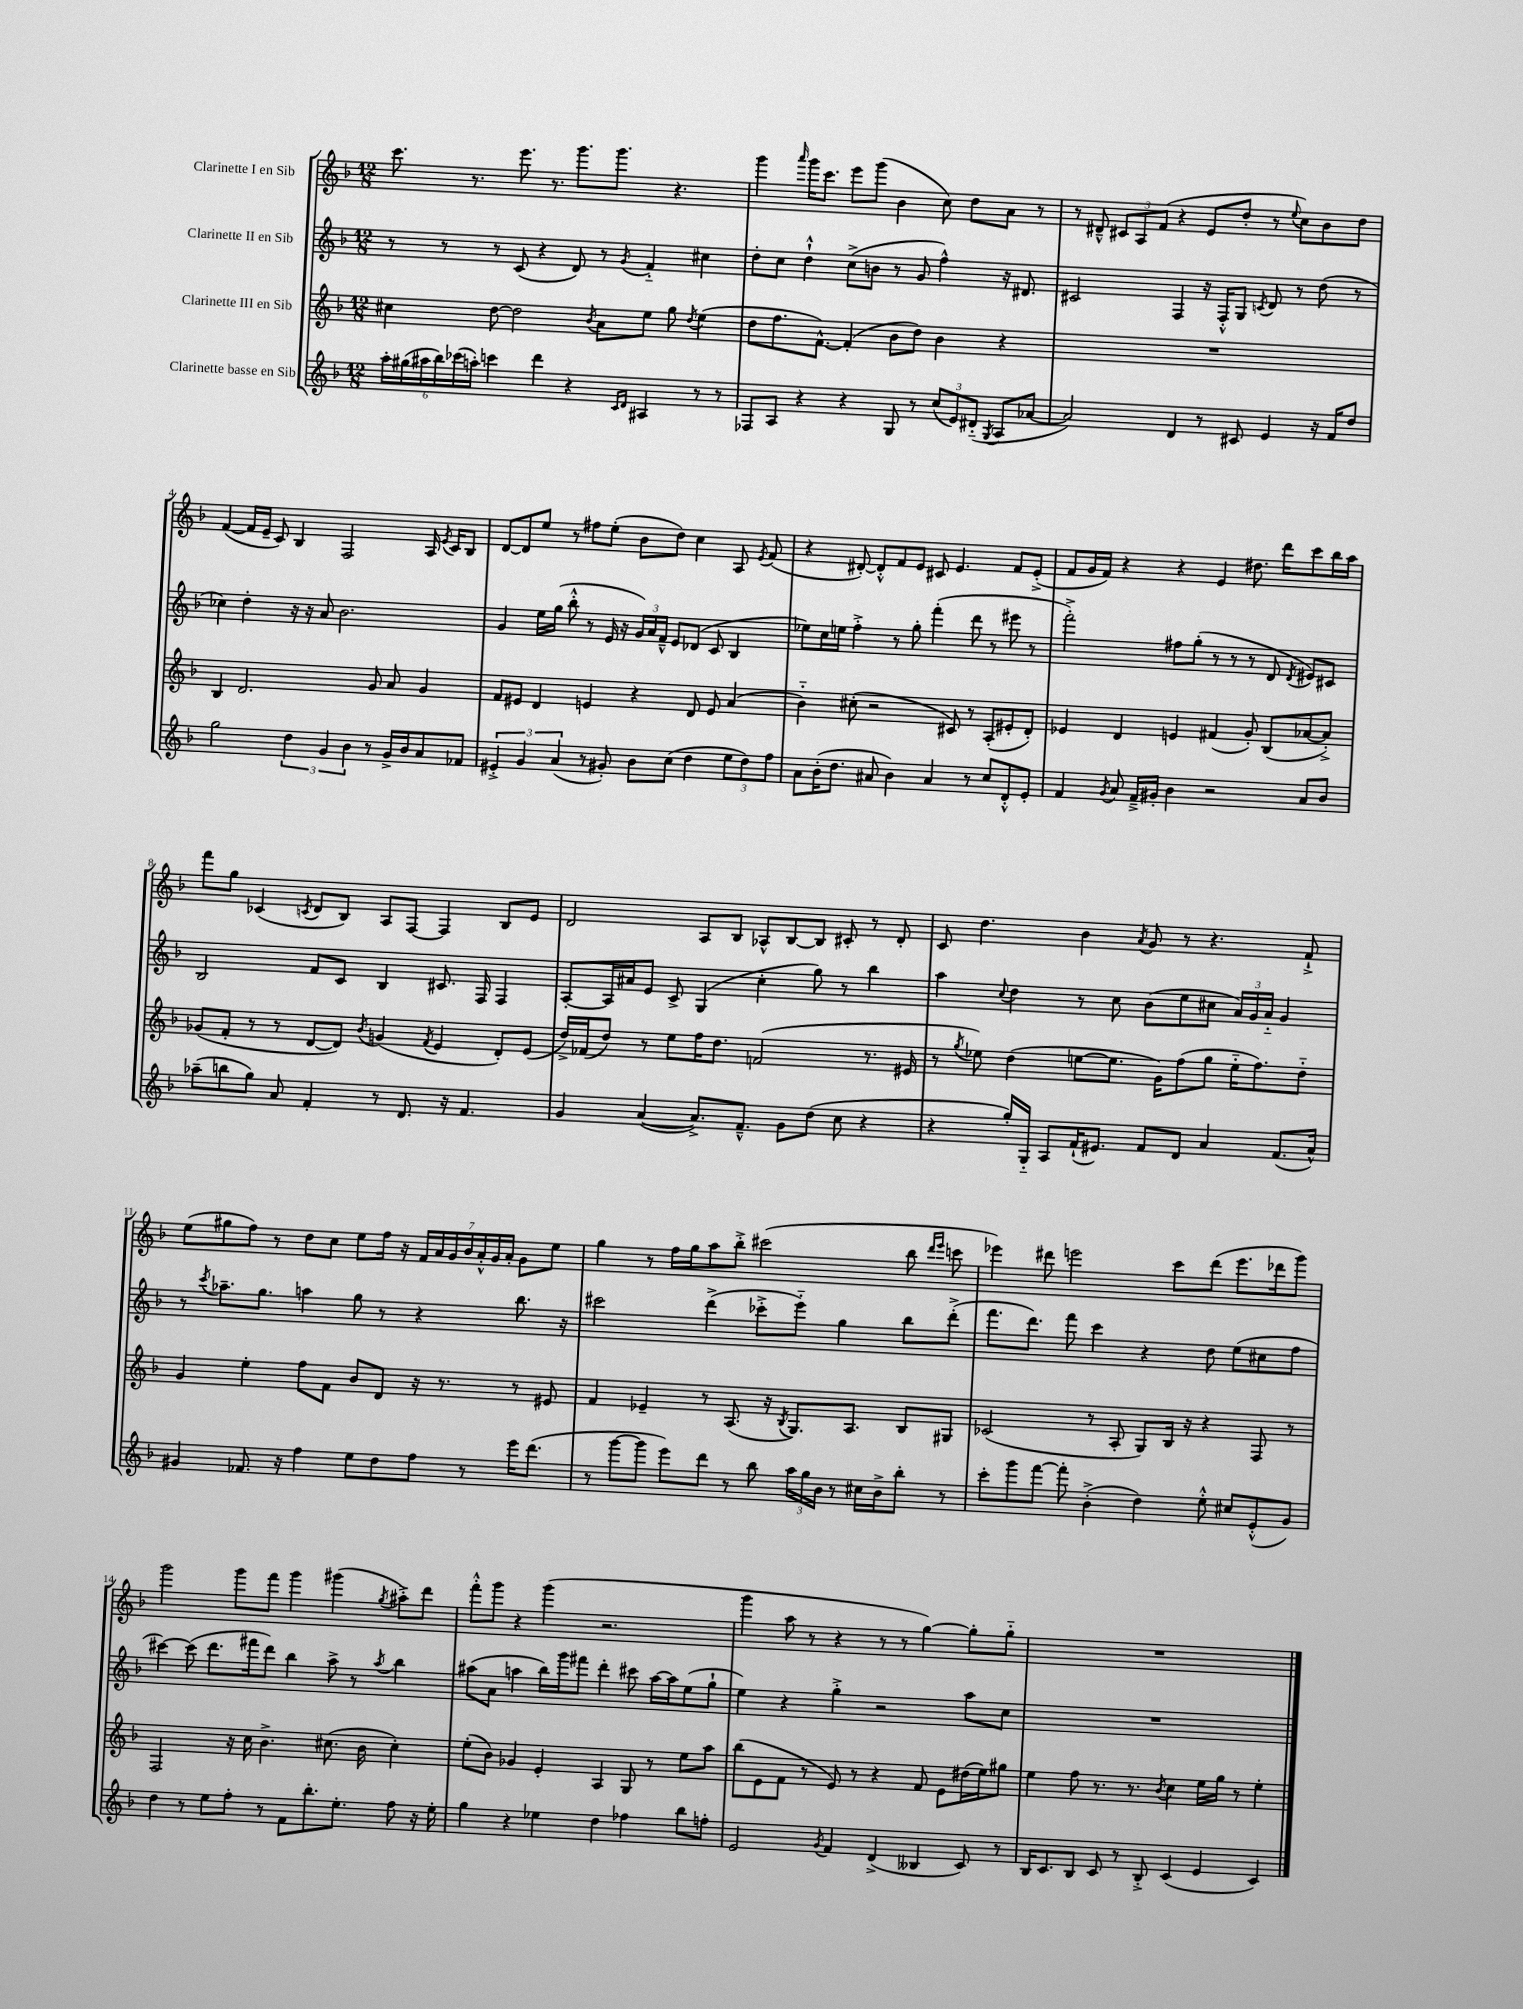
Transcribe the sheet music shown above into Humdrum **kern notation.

**kern	**kern	**kern	**kern
*staff4	*staff3	*staff2	*staff1
*clefG2	*clefG2	*clefG2	*clefG2
*k[b-]	*k[b-]	*k[b-]	*k[b-]
*M12/8	*M12/8	*M12/8	*M12/8
24aa'	4cc#	8r	8.ccc
(24gg#	.	.	.
24aa#	.	.	.
24bb-)	.	8r	.
(24ccc-	.	.	.
.	.	.	8.r
24aa')	.	.	.
4ccc	[8dd	8r	.
.	2dd]	(8c	8.eee
4ddd	.	4r	.
.	.	.	8.r
4r	.	8d)	8.ggg
.	8qb-	.	.
.	8a	8r	.
.	.	.	8.ggg
16qqc	.	.	.
16qqd	.	8qg	.
4A#	8ee	4f'~	.
.	8gg	.	4.r
.	8qdd	.	.
8r	(4ee	4cc#	.
8r	.	.	.
=	=	=	=
8F-	8dd	8dd'	4ggg
8A	8.ff	8cc	.
.	.	.	16qqaaa
4r	.	4dd`^^	16ggg
.	[8.f^^)	.	8.ccc
4r	(4f']	(8cc^	8eee
.	.	8b	(8ggg
8G	8b-	8r	4b-
8r	8dd)	8g	.
(12cc	4b-	4ff^^)	8cc)
12e)	.	.	.
.	.	.	8dd
(12d#'~	.	.	.
8qG	.	.	.
8A	4r	16r	8a
.	.	8.d#	.
[8a-	.	.	8r
=	=	=	=
2a-])	1.r	2c#	8r
.	.	.	8d#~^^
.	.	.	12c#
.	.	.	12A
.	.	.	(12f
4d	.	4F	4r
8r	.	16r	8e
.	.	16F'^^	.
8c#	.	8G	8dd'
.	.	8qc	.
4e	.	8d	8r
.	.	.	8qqee
.	.	8r	8cc)
16r	.	(8dd	8b-
16f	.	.	.
8dd	.	8r	8dd
=	=	=	=
2gg	4B-	4cc-)	([4f
.	2.d	4dd'	16f]
.	.	.	16e~
.	.	.	8c)
6dd	.	16r	4B-
.	.	16r	.
.	.	8a	.
6g	.	.	.
.	.	2.b-	2F
6b-	.	.	.
8r	8g	.	.
16g^	8a	.	.
16b-	.	.	.
8a	4g	.	16A
.	.	.	8qe
.	.	.	16c
8f-	.	.	8B-
=	=	=	=
6e#'^	8f	4g	[8d
.	8e#	.	8d]
6g	.	.	.
.	4d	16ee	8ee
.	.	(16gg	.
(6a	.	.	.
.	.	8bb-'^^	8r
8r	4e	8r	8ff#
8g#')	.	16e	(8ee'
.	.	16r	.
8b-	4r	24g)	8b-
.	.	24a	.
.	.	24f~^^	.
(8cc	.	8e	8dd)
4dd	8d	(8d-	4cc
.	8e	8c	.
12ee	(4a	4B-	8A
12dd)	.	.	.
.	.	.	8qe
.	.	.	(8f
12ff	.	.	.
=	=	=	=
8a	4b-'~)	8ee-)	4r
(16b-'	.	16cc	.
8.dd	.	16ee	.
.	(8cc#'	4ff'^	[8d#')
8a#	2r	.	8d#'^^]
4b-)	.	8r	8f
.	.	8gg'	8e
4a#	.	(4fff'	8c#
.	8c#)	.	4.e
8r	8r	8ddd	.
8cc	(8A'	8r	.
8d'^^	8e#'	8eee#	8f
8e'	8d')	8r	(8e'^
=	=	=	=
4f	4e-	2fff'^)	8f
.	.	.	16g
.	.	.	16f)
8qg	.	.	.
8a	4d	.	4r
16f~^	.	.	.
16g#'	.	.	.
4b-	4e	8ff#	4r
.	.	(8gg'	.
2r	(4f#	8r	4e
.	.	8r	.
.	8g')	8r	8.dd#
.	(8B-	8d	.
.	.	.	16ddd
.	.	8qd	.
8a	[8a-	8e#)	8ccc
8b-	8a-'^])	8c#	16bb-
.	.	.	16aa
=	=	=	=
(8aa-~	(8g-	2B-	8fff
8bb	8f'	.	8gg
8gg)	8r	.	(4c-
8a	8r	.	.
.	.	.	8qc
4f'	[8d	8f	8d
.	8d])	8c	8B-)
.	8qb-	.	.
8r	(4g	4B-	8A
8.d	.	.	[8F
.	8qf	.	.
.	4e	8.c#	4F]
16r	.	.	.
4.f	.	.	.
.	.	16F	.
.	8d')	4F	8B-
.	(8e	.	8e
=	=	=	=
4g	16dd^)	[8A'	2d
.	(16f-	.	.
.	8dd)	16A]	.
.	.	16a#	.
([4a	8r	8e	.
.	8ee	8c^	.
8.a^])	16ff	(4G	8A
.	8.dd	.	.
.	.	.	8B-
8.f~^^	.	.	.
.	(2f	4cc'	8A-^^
8g	.	.	[8B-
(8dd	.	8gg)	8B-]
8cc	.	8r	8c#'
4r	8.r	4bb-	8r
.	.	.	8d'
.	16e#	.	.
=	=	=	=
4r	8r	4aa	8c
.	8qgg	.	.
.	8ee-)	.	4.dd
.	.	8qqcc	.
16gg')	(4dd	4dd	.
16G'~	.	.	.
8A	.	.	.
(16f`	[8ee	8r	4b-
8.e#)	.	.	.
.	8.ee]	8cc	.
.	.	.	8qa
8f	.	(8b-	8g
.	16g)	.	.
8d	(8ff	8ee	8r
4a	8gg	8cc#	4.r
.	16ee'~	24a)	.
.	.	24g	.
.	8.ff)	.	.
.	.	24a'~	.
(8.f	.	4g	.
.	8dd'~	.	8f`^
16a^^)	.	.	.
=	=	=	=
4g#	4g	8r	(8ee
.	.	8qccc	.
.	.	8.aa-~	8gg#
8.f-	4ee'	.	8ff)
.	.	8.gg	.
.	.	.	8r
16r	.	.	.
4ff	8ff	4aa	8dd
.	8f	.	8cc
8ee	8b-	8gg	8ee
8dd	8d	8r	16ff
.	.	.	16r
8ff	16r	4r	28f
.	.	.	28a
.	8.r	.	.
.	.	.	28g
.	.	.	28b-
8r	.	.	.
.	.	.	28a'^^
.	.	.	28g
.	.	.	28a'
16eee	8r	8.bb-	8g
(8.ddd	.	.	.
.	8e#	.	8ee
.	.	16r	.
=	=	=	=
8r	4f	2ccc#	4gg
[8ggg	.	.	.
8ggg]	4e-~	.	8r
8eee)	.	.	16ff
.	.	.	16gg
8ddd	8r	(4ddd^	8aa
8r	(8.A	.	8bb-'^
8bb-	.	8ccc-'^	(2ccc#
.	16r	.	.
.	8qB-	.	.
24aa	8.G)	8eee'~)	.
24gg	.	.	.
24b-	.	.	.
8r	.	4gg	.
.	8.A	.	.
16cc#	.	.	.
16b-^	.	.	.
8bb-'	8B-	8bb-	8bb-
.	.	.	16qqddd
.	.	.	16qqeee
8r	8G#	(8ddd'^	8ccc
=	=	=	=
8ccc'	(2c-	8.fff	4eee-)
8ggg	.	.	.
.	.	8.ddd)	.
[8fff	.	.	8ddd#
8fff']	.	8fff	2eee
(4b-'^	8r	4ccc	.
.	8A'	.	.
4dd)	8G)	4r	.
.	16B-	.	8ccc
.	16r	.	.
8ee'^^	4r	8dd	(8ddd#
8cc#	.	(8ee	8.eee
(8e'^^	8F	8cc#	.
.	.	.	16ddd-
8g)	8r	8ff	8ggg)
=	=	=	=
4dd	2F	[4ccc#)	2ggg
8r	.	(8ccc#]	.
8ee	.	8.ddd	.
8ff'	16r	.	8ggg
.	16cc	16fff#	.
8r	4.b-^	8ddd)	8fff
8f	.	4bb-	4ggg
8.bb-'	.	.	.
.	(8.cc#	8aa^	(4ggg#
8.ee'	.	.	.
.	.	8r	.
.	16b-	.	.
.	.	8qaa	8qgg
8ff	4cc#')	4bb-	8aa#'^)
16r	.	.	8ddd
16ee'	.	.	.
=	=	=	=
4gg	(8ee'	(8aa#	8fff'^^
.	8b-)	8a	8ggg
4r	4g-	4aa	4r
4ee-	4e'	16bb-)	(4ggg
.	.	16ggg	.
.	.	8fff#	.
4dd	4A	4ddd'	2.r
4ff-	8G	8ccc#	.
.	8r	[16aa	.
.	.	16aa]	.
8bb-	8ee	(8ee	.
8ff'	8aa	8gg`	.
=	=	=	=
2e	(8bb-	4ee)	4ggg
.	8e	.	.
.	8f	4r	8aa
.	8r	.	8r
8qg	.	.	.
4f	8e)	4gg'^	4r
.	8r	.	.
(4d^	4r	2r	8r
.	.	.	8r
4B--	8f	.	[4gg)
.	8e	.	.
8c)	(16dd#	8aa	8gg']
.	16ee)	.	.
8r	8gg#	8cc	8gg'~
=	=	=	=
16B-	4ee	1.r	1.r
8.c	.	.	.
8B-	8ff	.	.
8c	8.r	.	.
8r	.	.	.
.	8.r	.	.
8B-'^	.	.	.
.	8qb-	.	.
(4c	4cc	.	.
4e	16ee	.	.
.	16gg	.	.
.	8r	.	.
4c)	4ee'	.	.
==	==	==	==
*-	*-	*-	*-
